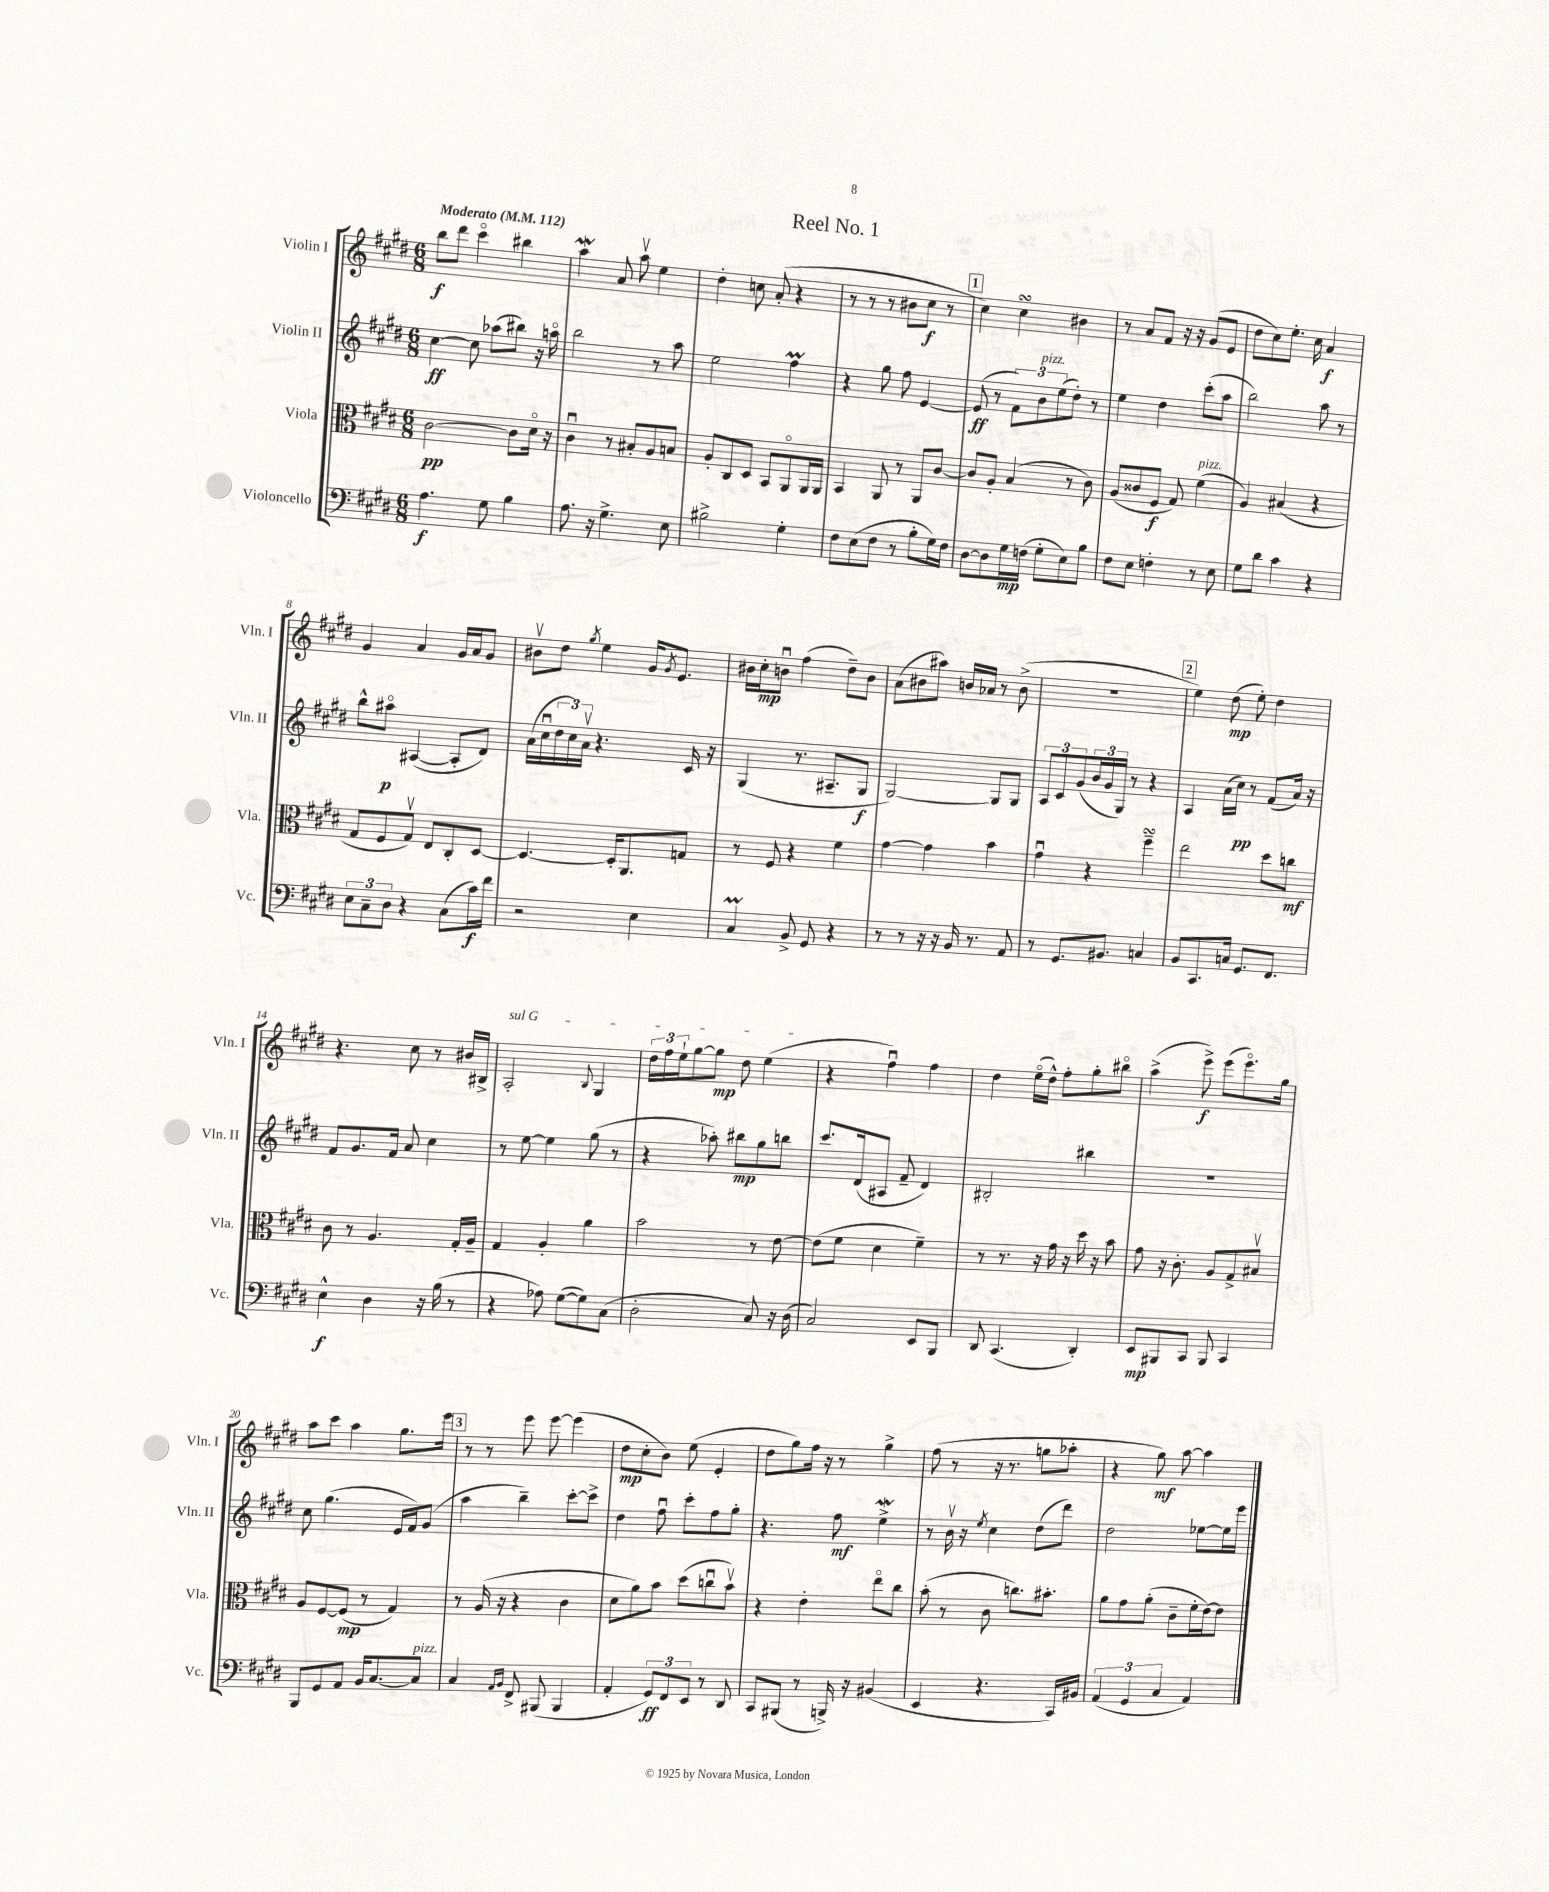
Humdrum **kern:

**kern	**dynam	**kern	**dynam	**kern	**dynam	**kern	**dynam
*part4	*part4	*part3	*part3	*part2	*part2	*part1	*part1
*staff4	*staff4	*staff3	*staff3	*staff2	*staff2	*staff1	*staff1
*I"Violoncello	*	*I"Viola	*	*I"Violin II	*	*I"Violin I	*
*I'Vc.	*	*I'Vla.	*	*I'Vln. II	*	*I'Vln. I	*
*clefF4	*	*clefC3	*	*clefG2	*	*clefG2	*
*k[f#c#g#d#]	*	*k[f#c#g#d#]	*	*k[f#c#g#d#]	*	*k[f#c#g#d#]	*
*M6/8	*	*M6/8	*	*M6/8	*	*M6/8	*
*MM112	*	*MM112	*	*MM112	*	*MM112	*
=1	=1	=1	=1	=1	=1	=1	=1
!	!	!	!	!	!	!LO:TX:a:B:t=Moderato	!
4.A\	f	[2c#\	pp	[4cc#\	ff	8bb\L	f
.	.	.	.	.	.	8ddd#\J	.
.	.	.	.	8cc#\]	.	4ccc#\	.
8G#\	.	.	.	(8aa-X\L	.	.	.
4B\	.	8c#\L]	.	8bb#X\J)	.	4bb#X\	.
.	.	16d#\Jk	.	16r	.	.	.
.	.	16r	.	16aan\	.	.	.
=2	=2	=2	=2	=2	=2	=2	=2
8.A\	.	4c#u\	.	2bb\	.	4aaw\	.
16r	.	.	.	.	.	.	.
4.G#^\	.	8r	.	.	.	8a/	.
.	.	8B#X'/L	.	.	.	8aav\	.
.	.	8A/	.	8r	.	4ee\	.
8E\	.	8Bn/J	.	8aa\	.	.	.
=3	=3	=3	=3	=3	=3	=3	=3
2B#X^\	.	8A'/L	.	2ee\	.	4dd#'\	.
.	.	8C#/	.	.	.	.	.
.	.	8D#/J	.	.	.	8ccn\	.
.	.	8BB/L	.	.	.	(8a'/	.
4G#'\	.	8AA/	.	4ff#M\	.	4r	.
.	.	16AA/L	.	.	.	.	.
.	.	16AA/JJ	.	.	.	.	.
=4	=4	=4	=4	=4	=4	=4	=4
8F#\L	.	4BB/	.	4r	.	8r	.
(8E\	.	.	.	.	.	8r	.
8F#\J	.	8AA/	.	8gg#\	.	8r	.
8r	.	8r	.	8ff#\	.	8b#X\L	.
8B'\L	.	8AA/L	.	[4e/	.	8cc#\J	f
16G#\L)	.	[8c#/J	.	.	.	8r	.
16F#\JJ	.	.	.	.	.	.	.
!!LO:REH:place=s1:t=1
=5	=5	=5	=5	=5	=5	=5	=5
[8D#\L	.	8c#/L]	.	(8e/]	ff	4cc#\)	.
8D#\]	.	8A'/J	.	8r	.	.	.
16G#\L	mp	(4B/	.	12f#\L)	.	4cc#sSSS\	.
(16Fn\JJ	.	.	.	.	.	.	.
!	!	!	!	!LO:TX:a:i:t=pizz.	!	!	!
.	.	.	.	12b\	.	.	.
8G#'\L	.	.	.	.	.	.	.
.	.	.	.	(12ee\	.	.	.
8E\)	.	8r	.	8dd#'\J)	.	4b#X\	.
8B\J	.	8c#\)	.	8r	.	.	.
=6	=6	=6	=6	=6	=6	=6	=6
8F#\L	.	(8A/L	.	4ee\	.	8r	.
8E\J	.	8c##X/	.	.	.	8a/L	.
4Fn'\	.	8F#/J	f	4dd#\	.	8f#/J	.
.	.	8G#/)	.	.	.	16r	.
.	.	.	.	.	.	16r	.
!	!	!LO:TX:a:i:t=pizz.	!	!	!	!	!
8r	.	(4f#\	.	(8ccc#'\L	.	(8g#/L	.
8E\	.	.	.	8aa\J	.	8e/J	.
=7	=7	=7	=7	=7	=7	=7	=7
8G#\L	.	4A/)	.	2bb\)	.	8dd#\L	.
8d#\J	.	.	.	.	.	8cc#\)	.
4c#\	.	(4B#X/	.	.	.	8.ee'\J	.
.	.	.	.	.	.	16cc#\	.
4r	.	4r	.	8aa\	.	4a/	f
.	.	.	.	8r	.	.	.
!!LO:LB:g=z
=8	=8	=8	=8	=8	=8	=8	=8
12E\L	.	8G#/L	.	8bb^^\L	.	4g#/	.
12C#~\	.	.	.	.	.	.	.
.	.	8F#/	.	8aa#X\J	p	.	.
12D#\J	.	.	.	.	.	.	.
4r	.	8G#v/J)	.	([4A#X/	.	4a/	.
.	.	8E/L	.	.	.	.	.
(8C#\L	.	8C#'/	.	8A#'/L]	.	16g#/LL	.
.	.	.	.	.	.	16a/J	.
16c#\L)	f	[8D#/J	.	8d#/J)	.	8g#/J	.
16f#\JJ	.	.	.	.	.	.	.
=9	=9	=9	=9	=9	=9	=9	=9
2r	.	4.D#/_	.	(16a\LL	.	8b#Xv\L	.
.	.	.	.	16cc#u\	.	.	.
.	.	.	.	24dd#\	.	8dd#\J	.
.	.	.	.	24cc#\)	.	.	.
.	.	.	.	24av\JJ	.	.	.
.	.	.	.	.	.	8qgg#/	.
.	.	.	.	4.r	.	4ee\	.
.	.	16D#'/KL]	.	.	.	.	.
.	.	8.AA/	.	.	.	.	.
4E\	.	.	.	.	.	16g#/KL	.
.	.	.	.	.	.	8qg#/	.
.	.	.	.	.	.	8.e/J	.
.	.	8Gn/J	.	16c#/	.	.	.
.	.	.	.	16r	.	.	.
=10	=10	=10	=10	=10	=10	=10	=10
4C#M/	.	8r	.	(4G#/	.	16b#X\LL	.
.	.	.	.	.	.	16cc#'\J	mp
.	.	8F#/	.	.	.	8bnu\J	.
8BB^/	.	4r	.	8.r	.	(4ff#\	.
8GG#/	.	.	.	.	.	.	.
.	.	.	.	8.A#X~/L	.	.	.
4r	.	4f#\	.	.	.	8dd#~\L)	.
.	.	.	.	8G#/J	f	8b\J	.
=11	=11	=11	=11	=11	=11	=11	=11
8r	.	[4g#\	.	[2G#/)	.	(8a\L	.
8r	.	.	.	.	.	8b#X\	.
16r	.	4g#\]	.	.	.	8aa#X\J)	.
16r	.	.	.	.	.	.	.
16BB/	.	.	.	.	.	16bn/LL	.
8.r	.	.	.	.	.	16a-X/JJ	.
.	.	4b\	.	8G#/L]	.	8r	.
8AA/	.	.	.	8G#/J	.	(8b^\	.
=12	=12	=12	=12	=12	=12	=12	=12
8r	.	4g#u\	.	12A/L	.	2.r	.
.	.	.	.	12c#/	.	.	.
8.GG#/L	.	.	.	.	.	.	.
.	.	.	.	(12g#/	.	.	.
.	.	4r	.	24b/L	.	.	.
.	.	.	.	24g#/	.	.	.
8.BB#X/J	.	.	.	.	.	.	.
.	.	.	.	24G#/JJ)	.	.	.
.	.	.	.	8r	.	.	.
4Cn/	.	4ff#sSSS~\	.	4r	.	.	.
!!LO:REH:place=s1:t=2
=13	=13	=13	=13	=13	=13	=13	=13
8BB/L	.	2ee\	.	4A/	.	4ee\)	.
8.CC#/	.	.	.	.	.	.	.
.	.	.	.	(16a\LL	.	(8dd#\	mp
16Cn/Jk	.	.	.	16cc#\JJ)	pp	.	.
8.GG#/L	.	.	.	8r	.	8ee'\)	.
.	.	8dd#\L	.	(8f#/L	.	4dd#\	.
8.FF#/J	.	.	.	.	.	.	.
.	.	8ccn\J	mf	16a/Jk)	.	.	.
.	.	.	.	16r	.	.	.
!!LO:LB:g=z
=14	=14	=14	=14	=14	=14	=14	=14
4E^^\	f	8c#\	.	8f#/L	.	4.r	.
.	.	8r	.	8.g#/	.	.	.
4D#\	.	4.A/	.	.	.	.	.
.	.	.	.	16f#/Jk	.	.	.
.	.	.	.	8a/	.	8cc#\	.
16r	.	.	.	4cc#\	.	8r	.
(16B\	.	.	.	.	.	.	.
8r	.	16G#'/LL	.	.	.	16b#X/LL	.
.	.	16A~/JJ	.	.	.	16B#X^/JJ	.
=15	=15	=15	=15	=15	=15	=15	=15
!	!	!	!	!	!	!LO:TX:a:i:t=sul G	!
4r	.	4G#/	.	8r	.	2A'/	.
.	.	.	.	[8ee\	.	.	.
8A-X\)	.	4A'/	.	4ee\]	.	.	.
([8G#\L	.	.	.	.	.	.	.
.	.	.	.	.	.	8qqB/	.
8G#\])	.	4a\	.	(8gg#\	.	4G#/	.
(8C#\J	.	.	.	8r	.	.	.
=16	=16	=16	=16	=16	=16	=16	=16
2D#'\	.	2b\	.	4r	.	24dd#\LL	.
.	.	.	.	.	.	24ff#\	.
.	.	.	.	.	.	24ee`\J	.
.	.	.	.	.	.	[8gg#\	.
.	.	.	.	8aa-X'\)	.	8gg#\J]	mp
.	.	.	.	8bb#X\L	mp	8dd#\	.
8C#/)	.	8r	.	8gg#\	.	(4ee\	.
16r	.	[8e\	.	8bbn\J	.	.	.
(16D#\	.	.	.	.	.	.	.
=17	=17	=17	=17	=17	=17	=17	=17
2C#/)	.	(8e\L]	.	8.ccc#/L	.	4r	.
.	.	8f#\J	.	.	.	.	.
.	.	.	.	(16d#/k	.	.	.
.	.	4d#\	.	8A#X/J	.	4ff#u\)	.
.	.	.	.	8f#~/	.	.	.
8EE/L	.	4f#~\)	.	4d#/)	.	4ff#\	.
8BBB/J	.	.	.	.	.	.	.
=18	=18	=18	=18	=18	=18	=18	=18
8DD#/	.	8r	.	2B#X'/	.	4dd#\	.
(4.CC#/	.	8.r	.	.	.	.	.
.	.	.	.	.	.	(16ee\LL	.
.	.	16r	.	.	.	16dd#^^\JJ)	.
.	.	16g#\	.	.	.	8ff#'\L	.
.	.	16r	.	.	.	.	.
4DD#'/)	.	16dd#\	.	4bb#X\	.	8gg#'\	.
.	.	16r	.	.	.	.	.
.	.	8b\	.	.	.	8bb#X\J	.
=19	=19	=19	=19	=19	=19	=19	=19
8EE/L	mp	8g#\	.	2.r	.	(4aa^\	.
8BBB#X/	.	16r	.	.	.	.	.
.	.	8.c#'\	.	.	.	.	.
8CC#/J	.	.	.	.	.	8eee^\)	f
8BBB#/	.	8A/L	.	.	.	(8eee\L	.
4CC#/	.	8G#^/	.	.	.	8.eee\)	.
.	.	8B#Xv/J	.	.	.	.	.
.	.	.	.	.	.	16gg#\Jk	.
!!LO:LB:g=z
=20	=20	=20	=20	=20	=20	=20	=20
8BBB/L	.	8A/L	.	8cc#\	.	8aa\L	.
8GG#/	.	[8F#/	.	(4.gg#\	.	8ccc#\J	.
8AA/J	.	(8F#/J]	mp	.	.	4aa\	.
16BB/KL	.	8r	.	.	.	.	.
[8.C#/	.	.	.	.	.	.	.
.	.	4G#/)	.	16e/LL	.	8.gg#\L	.
.	.	.	.	16f#/J)	.	.	.
!LO:TX:a:i:t=pizz.	!	!	!	!	!	!	!
8C#/J]	.	.	.	(8g#/J	.	.	.
.	.	.	.	.	.	16eee\Jk	.
!!LO:REH:place=s1:t=3
=21	=21	=21	=21	=21	=21	=21	=21
4C#/	.	8r	.	4aa\	.	8r	.
.	.	(16A/	.	.	.	8r	.
.	.	16r	.	.	.	.	.
16qqAA/LL	.	.	.	.	.	.	.
16qqBB/JJ	.	.	.	.	.	.	.
8FF#^/	.	4r	.	4bb~\)	.	8eee\	.
(8BBB#X/	.	.	.	.	.	[8eee\	.
4BBB#/	.	4c#\	.	[8ccc#'\L	.	(4eee\]	.
.	.	.	.	8ccc#^\J]	.	.	.
=22	=22	=22	=22	=22	=22	=22	=22
4AA'/	.	8d#\L	.	4dd#\	.	8dd#\L	mp
.	.	8a\)	.	.	.	8cc#'\	.
12GG#/L)	ff	8b\J	.	8ff#u\	.	8b\J)	.
12FF#/	.	.	.	.	.	.	.
.	.	(8dd#\L	.	8ccc#'\L	.	(8ee\	.
12EE/J	.	.	.	.	.	.	.
8r	.	8ccnu\	.	8ff#\	.	4e'/	.
8DD#/	.	8bv\J)	.	8gg#'\J	.	.	.
=23	=23	=23	=23	=23	=23	=23	=23
8CC#/L	.	4r	.	4.r	.	8dd#\L	.
(8BBB#X/J	.	.	.	.	.	8gg#\)	.
8r	.	4e'\	.	.	.	16ff#\Jk	.
.	.	.	.	.	.	16r	.
16BBBn^/)	.	.	.	8ff#\	mf	8r	.
16r	.	.	.	.	.	.	.
(4BB#X/	.	8ee\L	.	4eew^\	.	4gg#^\	.
.	.	8cc#\J	.	.	.	.	.
=24	=24	=24	=24	=24	=24	=24	=24
4EE/	.	(8b'\	.	8r	.	(8ff#\	.
.	.	8r	.	16bv\	.	8r	.
.	.	.	.	16r	.	.	.
.	.	.	.	8qee/	.	.	.
4.r	.	8c#\	.	4cc#\	.	16r	.
.	.	.	.	.	.	8.r	.
.	.	8.ccn\L)	.	.	.	.	.
.	.	.	.	(8dd#\L	.	8ggn\L	.
.	.	8.b#X'\J	.	.	.	.	.
16CC#/LL)	.	.	.	8ddd#\J)	.	8aa-X'\J	.
16BB#X/JJ	.	.	.	.	.	.	.
=25	=25	=25	=25	=25	=25	=25	=25
(6AA/	.	8a\L	.	2dd#\	.	4r	.
.	.	8g#\	.	.	.	.	.
6GG#/	.	.	.	.	.	.	.
.	.	(8a'\J	.	.	.	8gg#\)	mf
6C#/	.	.	.	.	.	.	.
.	.	8c#~\L	.	.	.	[8aa\	.
4AA/)	.	16f#'\L	.	[8ee-X\L	.	4aa\]	.
.	.	[16e\J)	.	.	.	.	.
.	.	8e\J]	.	16ee-\L]	.	.	.
.	.	.	.	16eee\JJ	.	.	.
==	==	==	==	==	==	==	==
*-	*-	*-	*-	*-	*-	*-	*-
